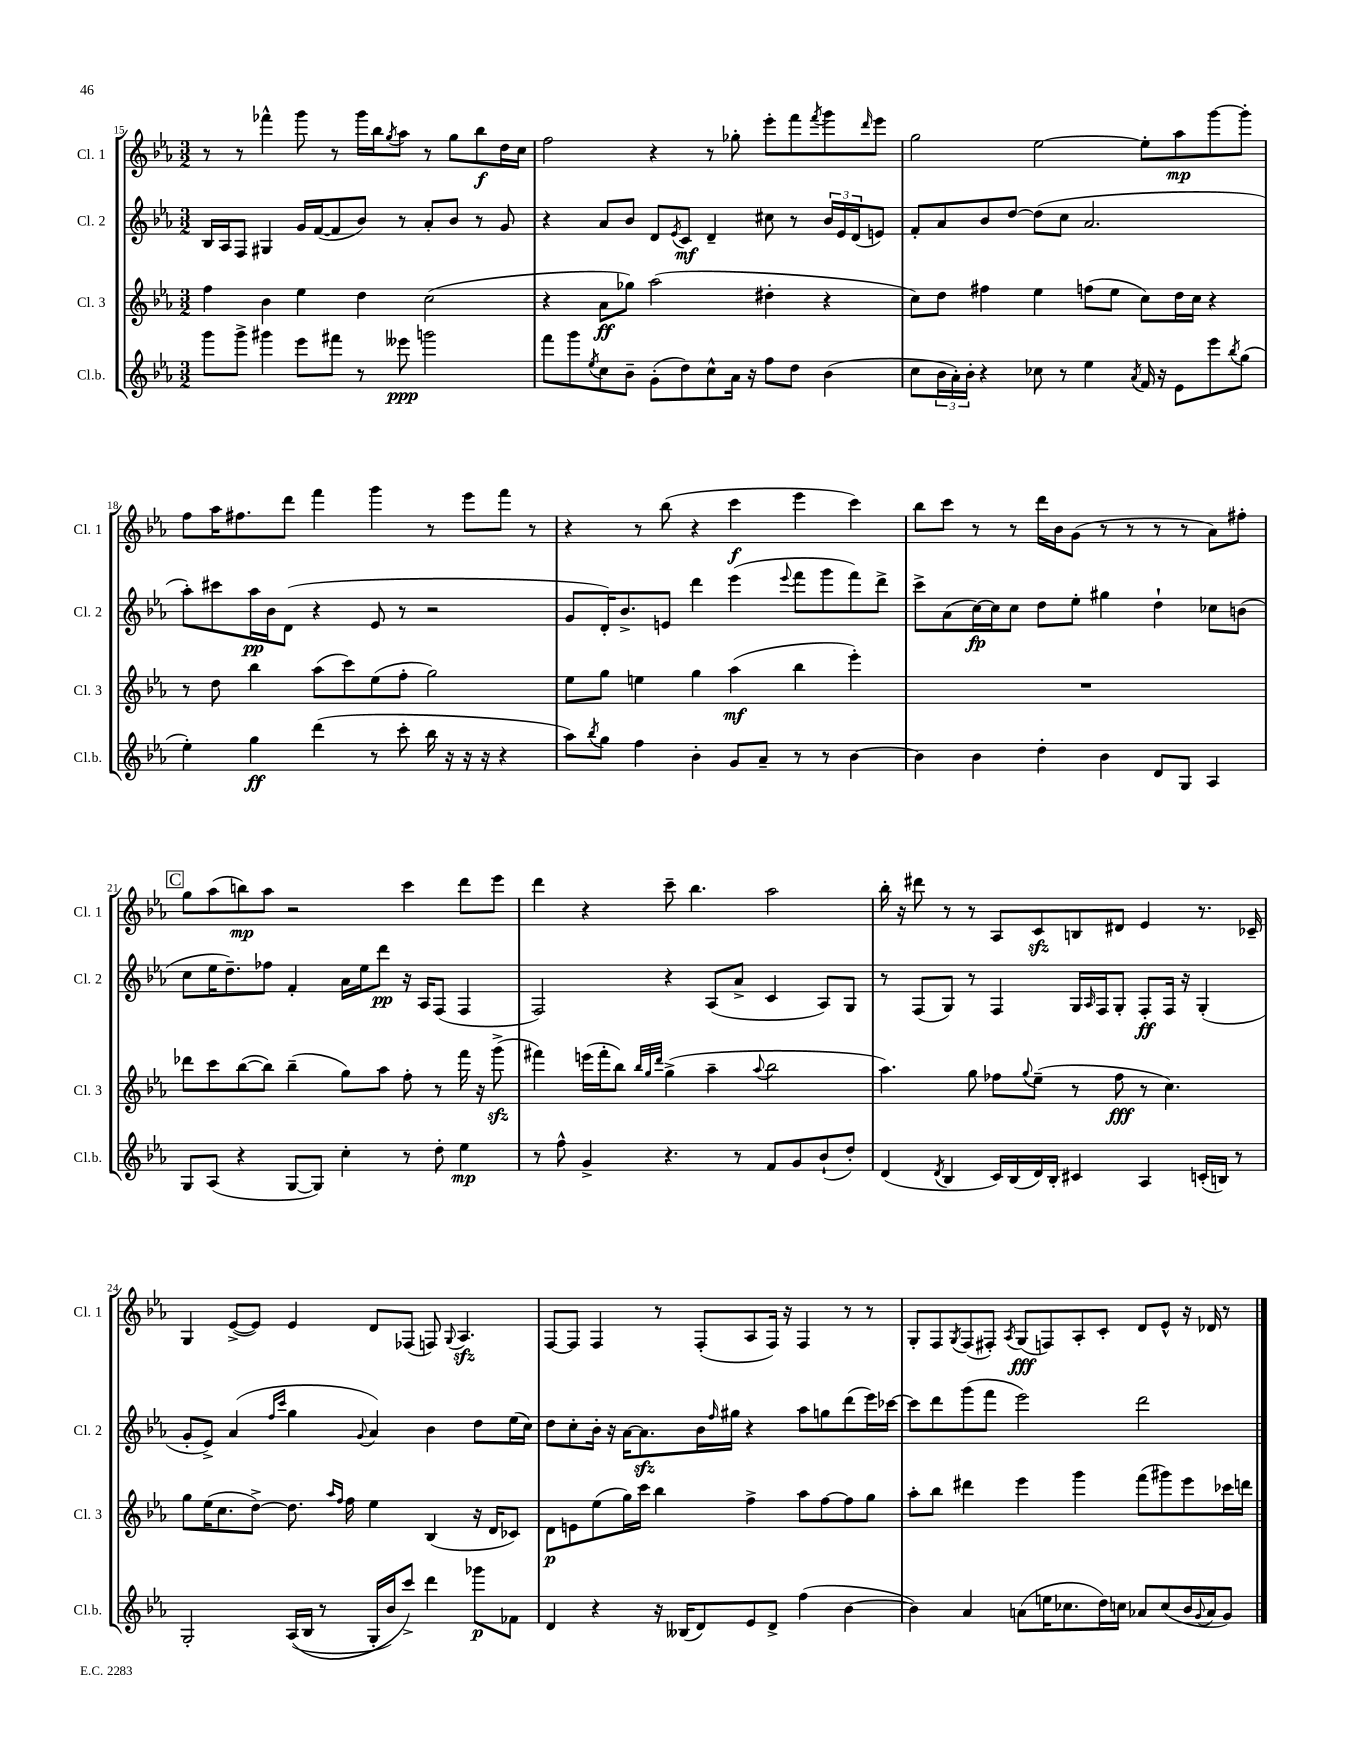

**kern	**kern	**kern	**kern
*staff4	*staff3	*staff2	*staff1
*clefG2	*clefG2	*clefG2	*clefG2
*k[b-e-a-]	*k[b-e-a-]	*k[b-e-a-]	*k[b-e-a-]
*M3/2	*M3/2	*M3/2	*M3/2
8ggg	4ff	16B-	8r
.	.	16A-	.
8ggg^	.	8F	8r
4ggg#	4b-	4G#	4fff-^^
8eee-	4ee-	16g	8ggg
.	.	([16f	.
8fff#	.	8f]	8r
8r	4dd	8b-)	16ggg
.	.	.	16bb-
.	.	.	8qgg
8eee--	.	8r	8aa-
2ggg	(2cc	8a-'	8r
.	.	8b-	8gg
.	.	8r	8bb-
.	.	8g	16dd
.	.	.	16cc
=	=	=	=
8fff	4r	4r	2ff
8ggg	.	.	.
8qee-	.	.	.
8cc	8a-	8a-	.
8b-~	8gg-)	8b-	.
(8g'	(2aa-	8d	4r
.	.	8qe-	.
8dd)	.	8c	.
8cc^^	.	4d~	8r
16a-	.	.	8gg-'
16r	.	.	.
8ff	4dd#'	8cc#	8eee-'
8dd	.	8r	8fff
.	.	.	8qfff
(4b-	4r	24b-	8ggg
.	.	24e-	.
.	.	(24d	.
.	.	.	16qqddd
.	.	8e)	8eee-
=	=	=	=
8cc	8cc)	8f'	2gg
24b-	8dd	8a-	.
24a-')	.	.	.
24b-'	.	.	.
4r	4ff#	8b-	.
.	.	[8dd	.
8cc-	4ee-	(8dd]	[2ee-
8r	.	8cc	.
4ee-	(8ff	2.a-	.
.	8ee-	.	.
8qa-	.	.	.
16f	8cc)	.	8ee-']
16r	.	.	.
8e-	16dd	.	8aa-
.	16cc	.	.
8eee-	4r	.	[8ggg
8qbb-	.	.	.
(8gg	.	.	8ggg']
=	=	=	=
4ee-')	8r	8aa-')	8ff
.	8dd	8ccc#	16aa-
.	.	.	8.ff#
4gg	4bb-	16aa-	.
.	.	16b-	.
.	.	(8d	8ddd
(4ddd	(8aa-	4r	4fff
.	8ccc)	.	.
8r	(8ee-	8e-	4ggg
8ccc'	8ff'	8r	.
16bb-	2gg)	2r	8r
16r	.	.	.
16r	.	.	8eee-
16r	.	.	.
4r	.	.	8fff
.	.	.	8r
=	=	=	=
8aa-)	8ee-	8g	4r
8qbb-	.	.	.
8gg	8gg	16d')	.
.	.	8.b-^	.
4ff	4ee	.	8r
.	.	8e	(8bb-
4b-'	4gg	4ddd	4r
8g	(4aa-	(4eee-	4ccc
8a-~	.	.	.
.	.	8qqeee-	.
8r	4bb-	8fff	4eee-
8r	.	8ggg	.
[4b-	4eee-')	8fff)	4ccc)
.	.	8ddd^	.
=	=	=	=
4b-]	1.r	8ccc^	8bb-
.	.	(8a-	8ccc
4b-	.	[16cc)	8r
.	.	16cc]	.
.	.	8cc	8r
4dd'	.	8dd	16ddd
.	.	.	16b-
.	.	8ee-'	(8g
4b-	.	4gg#	8r
.	.	.	8r
8d	.	4dd`	8r
8G	.	.	8r
4A-	.	8cc-	8a-)
.	.	(8b	8ff#'
=	=	=	=
8G	8ddd-	8cc	8gg
(8A-	8ccc	16ee-	(8aa-
.	.	8.dd~)	.
4r	([8bb-	.	8bb)
.	8bb-])	8ff-	8aa-
[8G	(4bb-~	4f'	2r
8G])	.	.	.
4cc'	8gg)	16a-	.
.	.	16ee-	.
.	8aa-	8ddd	.
8r	8ff'	16r	4ccc
.	.	16A-	.
8dd'	8r	(8F	.
4ee-	16fff	4F	8ddd
.	16r	.	.
.	(8ggg^	.	8eee-
=	=	=	=
8r	4fff#)	2F)	4ddd
8ff^^	.	.	.
4g^	(16eee	.	4r
.	16fff#'	.	.
.	8bb-)	.	.
.	32qqbb-	.	.
.	32qqgg	.	.
.	32qqddd	.	.
4.r	(4gg^	4r	8ccc~
.	.	.	4.bb-
.	4aa-~	(8A-	.
8r	.	8a-^	.
.	8qqaa-	.	.
8f	2bb-	4c	2aa-
8g	.	.	.
(8b-`	.	8A-)	.
8dd')	.	8G	.
=	=	=	=
(4d	4.aa-)	8r	16bb-'
.	.	.	16r
.	.	(8F	8ddd#
8qd	.	.	.
4B-	.	8G)	8r
.	8gg	8r	8r
16c)	8ff-	4F	8A-
(16B-	.	.	.
.	8qqgg	.	.
16d)	(8ee-~	.	8c
16B-'	.	.	.
4c#	8r	16G	8B
.	.	16qqA-	.
.	.	16F	.
.	8ff-	8G'	8d#
4A-	8r	8F'	4e-
.	4.cc)	16F	.
.	.	16r	.
(16c'	.	(4G'	8.r
16B)	.	.	.
8r	.	.	.
.	.	.	16c-~
=	=	=	=
2G'	8gg	8g'	4G
.	(16ee-	8e-^)	.
.	8.cc	.	.
.	.	(4a-	([8e-^
.	[8dd^)	.	8e-])
.	.	16qqff	.
.	.	16qqccc	.
&((16A-	8.dd]	4gg	4e-
16B-	.	.	.
8r	.	.	.
.	16qqaa-	.	.
.	16qqff	.	.
.	16ff	.	.
.	.	8qqg	.
16G'	4ee-	4a-)	8d
16b-)	.	.	.
8ccc^&)	.	.	(8F-
4ddd	(4B-	4b-	8F)
.	.	.	8qqG
.	.	.	4.A-
8ggg-	16r	8dd	.
.	16d	.	.
8f-	8c-)	(16ee-	.
.	.	16cc)	.
=	=	=	=
4d	8d	8dd	[8F
.	8e	8cc'	8F]
4r	(8ee-	16b-'	4F
.	.	16r	.
.	16gg)	[16a-	.
.	16ccc	8.a-]	.
16r	4bb-	.	8r
(16B--	.	.	.
8d)	.	16b-	(8F'
.	.	16qqff	.
.	.	16gg#	.
8e-	4ff^	4r	8A-
8d^	.	.	16F)
.	.	.	16r
(4ff	8aa-	8aa-	4F
.	[8ff	8gg	.
[4b-	8ff]	(8ddd	8r
.	8gg	16eee-)	8r
.	.	[16ccc-	.
=	=	=	=
4b-])	8aa-'	8ccc-]	8G'
.	8bb-	8ddd	8F
.	.	.	8qG
4a-	4ddd#	(8ggg	(8F
.	.	8fff	8F#')
.	.	.	8qA-
(8a	4eee-	2eee-)	(8G
16ee	.	.	8F)
8.cc-	.	.	.
.	4ggg	.	8A-'
16dd)	.	.	8c'
16cc	.	.	.
8a-	(8fff	2ddd	8d
(8cc	8ggg#)	.	8e-^^
16b-	8eee-	.	16r
8qqg	.	.	.
16a-	.	.	16d-
8g)	16ccc-	.	8r
.	16ddd	.	.
==	==	==	==
*-	*-	*-	*-
